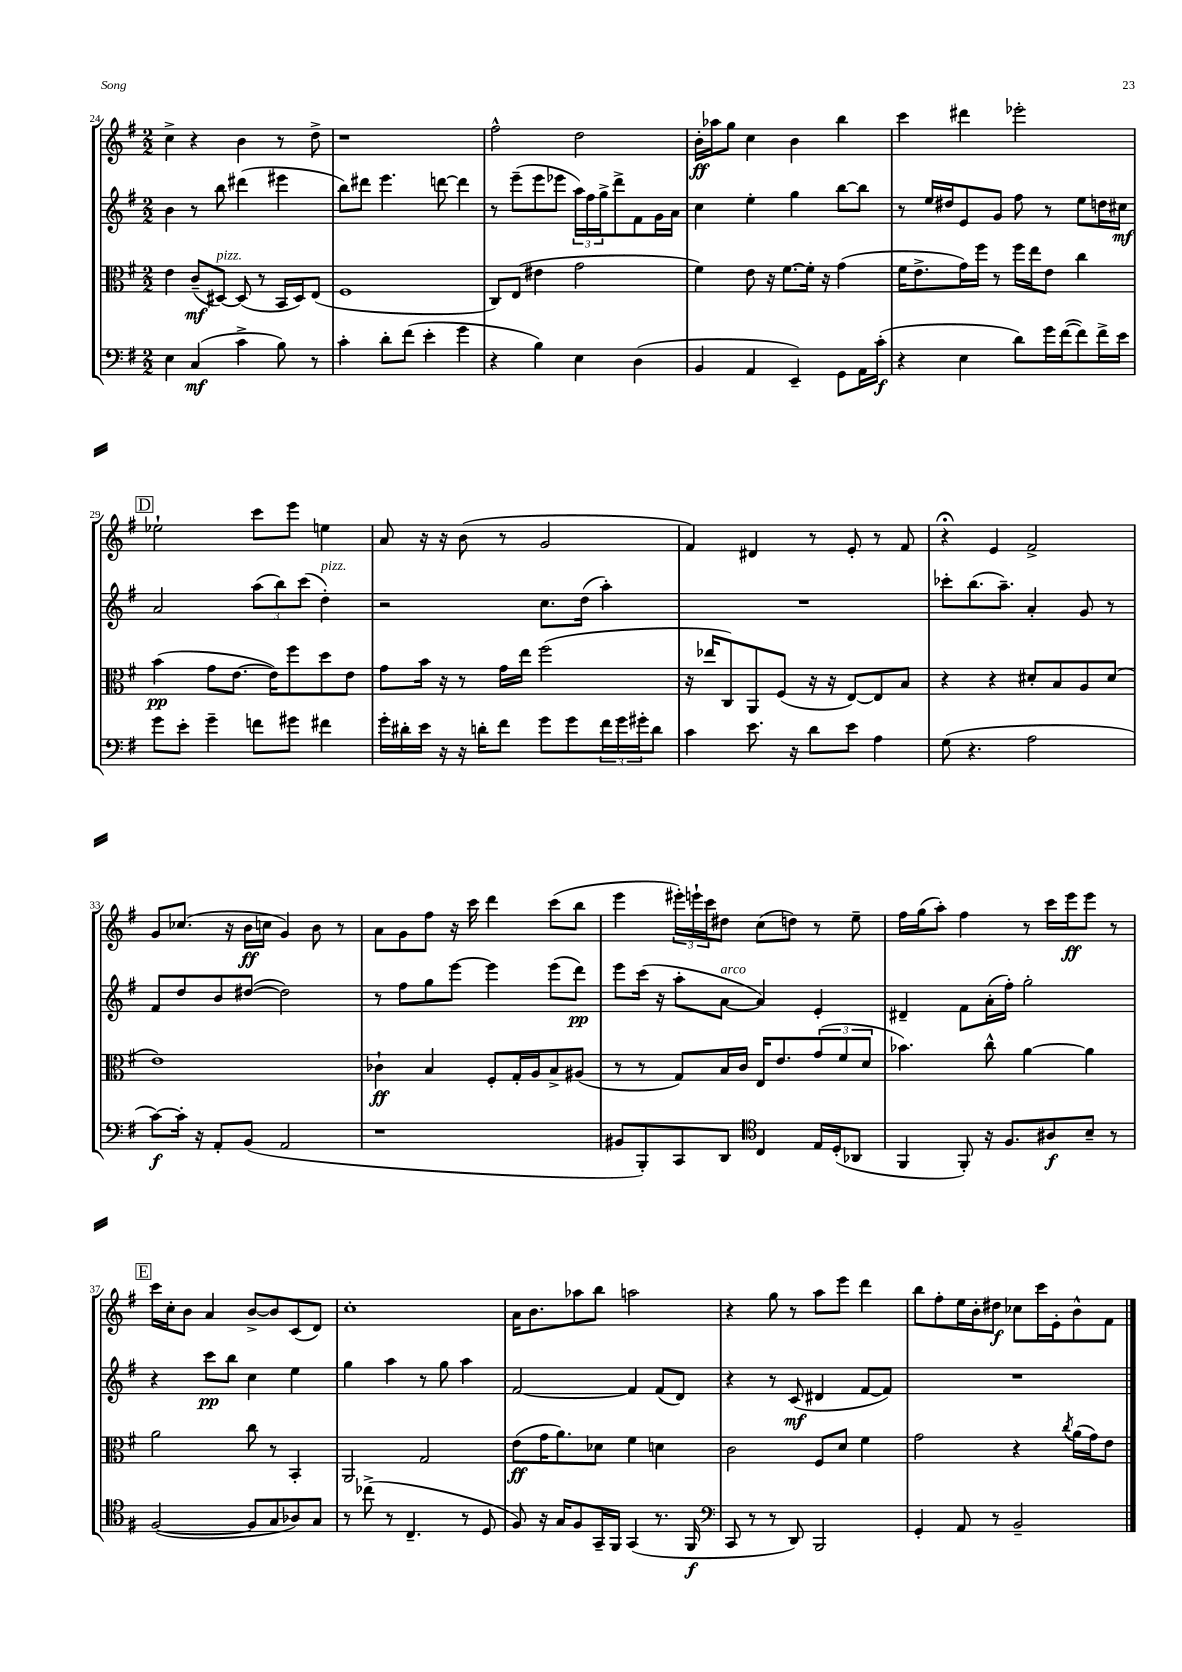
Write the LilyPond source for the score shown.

<<
\new StaffGroup <<
\new Staff = "s0" {
    \clef treble \key g \major \numericTimeSignature \time 2/2
    c''4-> r4 b'4 r8 d''8-> |
    r1 |
    fis''2-^ d''2 |
    b'16-.\ff aes''16 g''8 c''4 b'4 b''4 |
    c'''4 dis'''4 ees'''2-. |
    \mark \markup { \box "D" } ees''2-! c'''8 e'''8 e''4 |
    a'8 r16 r16 b'8( r8 g'2 |
    fis'4) dis'4 r8 e'8-. r8 fis'8 |
    r4\fermata e'4 fis'2-> |
    g'8 ces''8.( r16 b'16\ff c''16 g'4) b'8 r8 |
    a'8 g'8 fis''8 r16 c'''16 d'''4 c'''8( b''8 |
    e'''4 \tuplet 3/2 { eis'''16-.) e'''16-! c'''16 } dis''8 c''8( d''8) r8 e''8-- |
    fis''16 g''16( a''8-.) fis''4 r8 c'''16 e'''16\ff e'''8 r8 |
    \mark \markup { \box "E" } c'''16 c''16-. b'8 a'4 b'8~-> b'8 c'8( d'8) |
    c''1-. |
    a'16 b'8. aes''8 b''8 a''2 |
    r4 g''8 r8 a''8 e'''8 d'''4 |
    b''8 fis''8-. e''16 b'16-. dis''8\f ces''8 c'''16 e'16-. b'8-^ fis'8 \bar "|." |
}
\new Staff = "s1" {
    \clef treble \key g \major \numericTimeSignature \time 2/2
    b'4 r8 b''8 dis'''4( eis'''4 |
    b''8) dis'''8 e'''4. d'''8~ d'''4 |
    r8 e'''8--( e'''8 ees'''8 \tuplet 3/2 { a''16) fis''16 g''16-> } d'''8-> fis'8 g'16 a'16 |
    c''4 e''4-. g''4 b''8~ b''8 |
    r8 e''16 dis''16 e'8 g'8 fis''8 r8 e''8 d''16 cis''16\mf |
    \mark \markup { \box "D" } a'2 \tuplet 3/2 { a''8( b''8) c'''8( } d''4-.^\markup { \italic "pizz." }) |
    r2 c''8. d''16( a''4-.) |
    R1 |
    ces'''8-. b''8.( a''8.--) a'4-. g'8 r8 |
    fis'8 d''8 b'8 dis''8~( dis''2) |
    r8 fis''8 g''8 e'''8~ e'''4 e'''8( d'''8\pp) |
    e'''8 c'''16( r16 a''8-. a'8~^\markup { \italic "arco" } a'4) e'4-. |
    dis'4-- fis'8 a'16-.( fis''16-.) g''2-. |
    \mark \markup { \box "E" } r4 c'''8\pp b''8 c''4 e''4 |
    g''4 a''4 r8 g''8 a''4 |
    fis'2~ fis'4 fis'8( d'8) |
    r4 r8 c'8\mf( dis'4 fis'8~ fis'8) |
    R1 \bar "|." |
}
\new Staff = "s2" {
    \clef alto \key g \major \numericTimeSignature \time 2/2
    e'4 c'8--\mf( dis8~^\markup { \italic "pizz." }) dis8( r8 b,16 dis16) e8( |
    fis1 |
    c8) e8( eis'4 g'2 |
    fis'4) e'8 r16 fis'8.~ fis'16-. r16 g'4( |
    fis'16 e'8.-> g'16) fis''16 r8 fis''16 e''16 e'8 c''4 |
    \mark \markup { \box "D" } b'4\pp( g'8 e'8.~ e'16) fis''8 d''8 e'8 |
    g'8 b'16 r16 r8 g'16 e''16 fis''2( |
    r16 ees''16 c8) a,8 fis8( r16 r16 e8~) e8 b8 |
    r4 r4 dis'8-. b8 a8 dis'8( |
    e'1) |
    ces'4-!\ff b4 fis8-. g16-. a16 b8-> ais8( |
    r8 r8 g8) b16 c'16 e16 e'8. \tuplet 3/2 { g'8( fis'8 d'8 } |
    bes'4.) c''8-^ a'4~ a'4 |
    \mark \markup { \box "E" } a'2 c''8 r8 b,4-. |
    a,2 g2 |
    e'8\ff( g'16 a'8.) des'8 fis'4 d'4 |
    c'2 fis8 d'8 fis'4 |
    g'2 r4 \acciaccatura { c''8 } a'16( g'16) e'8 \bar "|." |
}
\new Staff = "s3" {
    \clef bass \key g \major \numericTimeSignature \time 2/2
    e4 c4\mf( c'4-> b8) r8 |
    c'4-. d'8-. fis'8( e'4-. g'4 |
    r4 b4) e4 d4( |
    b,4 a,4 e,4--) g,8 a,16 c'16-.\f( |
    r4 e4 d'8) g'16 fis'16~( fis'8) fis'16-> e'16 |
    \mark \markup { \box "D" } g'8 e'8-. g'4-- f'8 gis'8 fis'4 |
    g'16-. dis'16-. e'16 r16 r16 d'16-. fis'8 g'8 g'8 \tuplet 3/2 { fis'16 g'16 gis'16-. } d'8 |
    c'4 e'8. r16 d'8 e'8 a4 |
    g8( r4. a2 |
    c'8~\f) c'16-. r16 a,8-. b,8( a,2 |
    r1 |
    bis,8 b,,8-.) c,8 d,8 \clef tenor c4 e16 d16-.( aes,8 |
    fis,4 fis,8-.) r16 fis8. ais8\f b8-- r8 |
    \mark \markup { \box "E" } fis2~( fis8 g8 aes8) g8 |
    r8 ces''8->( r8 c4.-- r8 d8 |
    fis8) r16 g16 fis8 g,16-- fis,16 g,4( r8. fis,16\f |
    \clef bass c,8 r8 r8 d,8) b,,2 |
    g,4-. a,8 r8 b,2-- \bar "|." |
}
>>
>>
\layout { \context { \Score currentBarNumber = #24 } }
